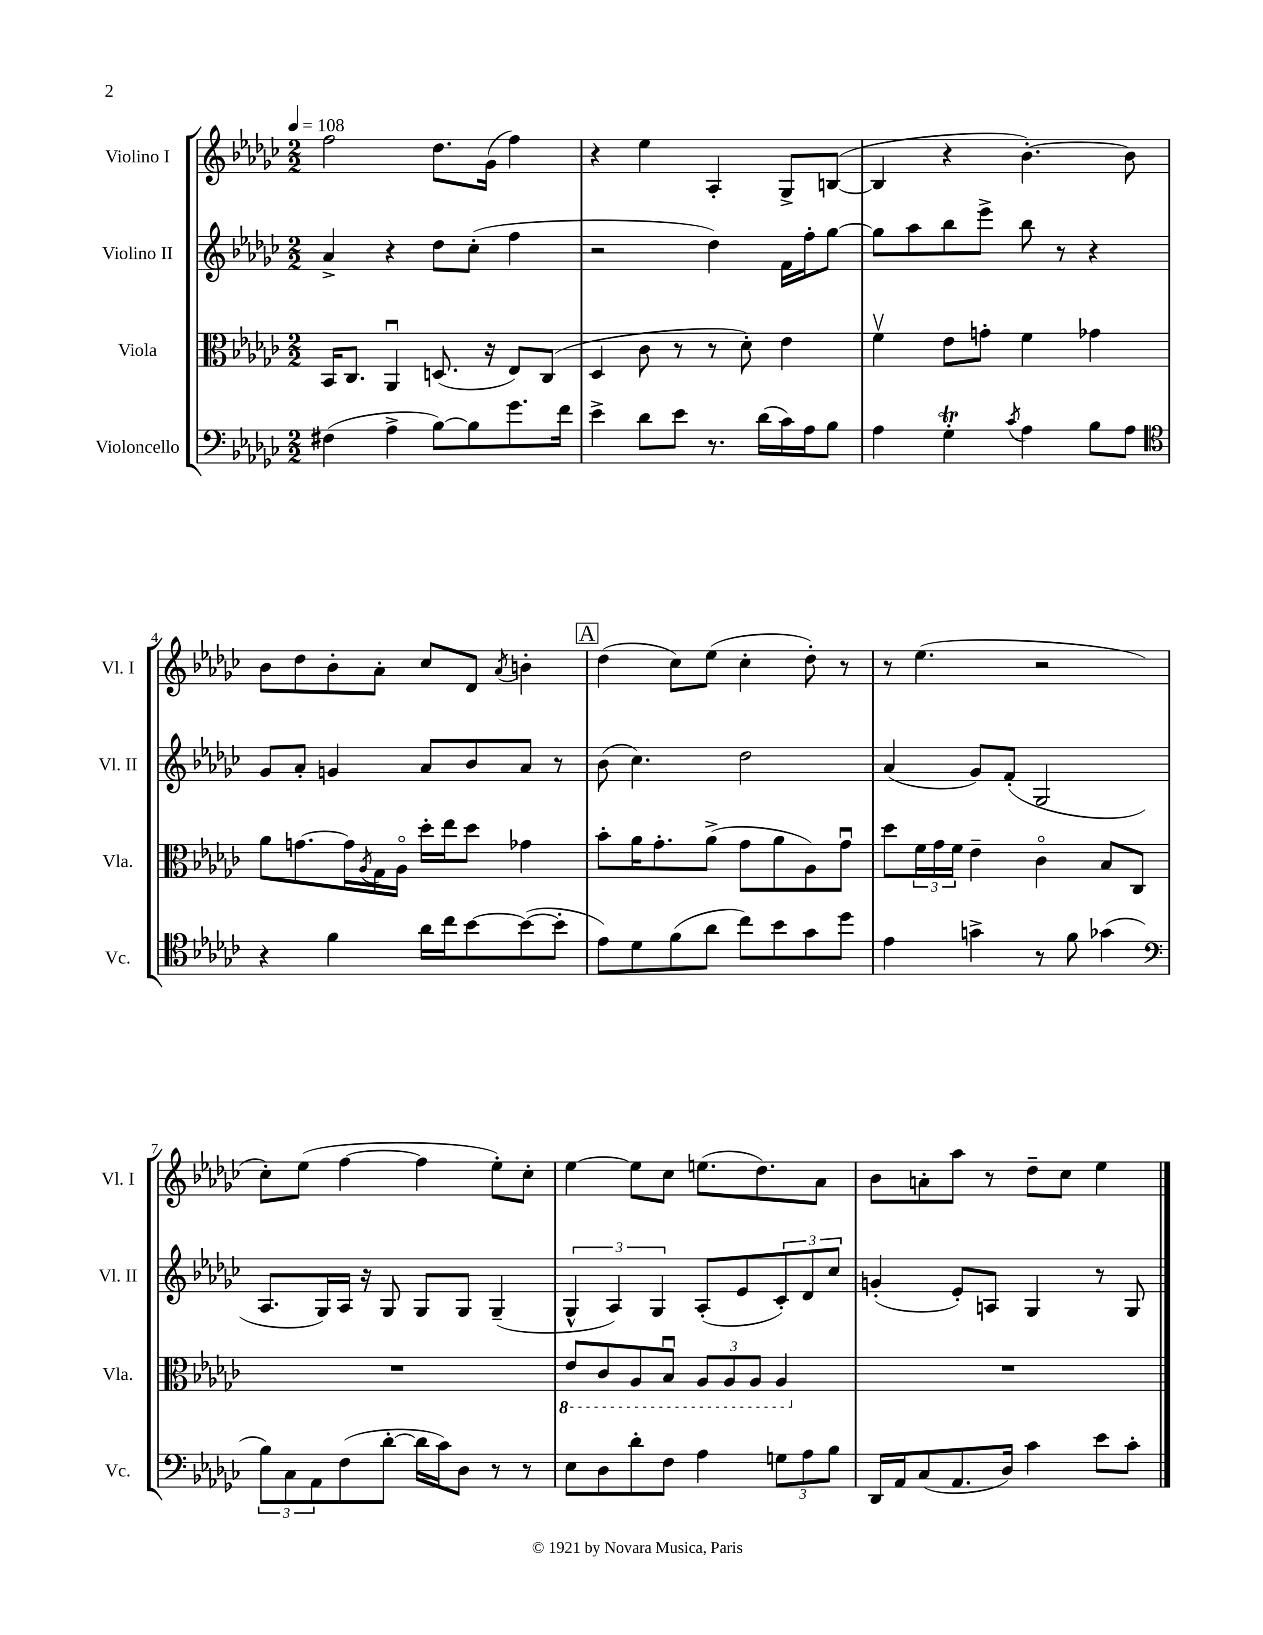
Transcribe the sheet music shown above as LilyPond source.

<<
\new StaffGroup <<
\new Staff = "s0" \with { instrumentName = "Violino I" shortInstrumentName = "Vl. I" } {
    \clef treble \key ges \major \numericTimeSignature \time 2/2 \tempo 4 = 108
    f''2 des''8. ges'16( f''4) |
    r4 ees''4 aes4-. ges8-> b8~( |
    b4 r4 bes'4.~-.) bes'8 |
    bes'8 des''8 bes'8-. aes'8-. ces''8 des'8 \acciaccatura { aes'8 } b'4-. |
    \mark \markup { \box "A" } des''4( ces''8) ees''8( ces''4-. des''8-.) r8 |
    r8 ees''4.( r2 |
    ces''8-.) ees''8( f''4~ f''4 ees''8-.) ces''8-. |
    ees''4~ ees''8 ces''8 e''8.( des''8.) aes'8 |
    bes'8 a'8-. aes''8 r8 des''8-- ces''8 ees''4 \bar "|." |
}
\new Staff = "s1" \with { instrumentName = "Violino II" shortInstrumentName = "Vl. II" } {
    \clef treble \key ges \major \numericTimeSignature \time 2/2
    aes'4-> r4 des''8 ces''8-.( f''4 |
    r2 des''4) f'16 f''16-. ges''8~ |
    ges''8 aes''8 bes''8 ees'''8-> bes''8 r8 r4 |
    ges'8 aes'8-. g'4 aes'8 bes'8 aes'8 r8 |
    \mark \markup { \box "A" } bes'8( ces''4.) des''2 |
    aes'4( ges'8) f'8-.( ges2 |
    aes8. ges16) aes16 r16 ges8 ges8 ges8 ges4--( |
    \tuplet 3/2 { ges4-^ aes4) ges4 } aes8-.( ees'8 \tuplet 3/2 { ces'8-.) des'8 ces''8 } |
    g'4-.( ees'8-.) a8 ges4 r8 ges8 \bar "|." |
}
\new Staff = "s2" \with { instrumentName = "Viola" shortInstrumentName = "Vla." } {
    \clef alto \key ges \major \numericTimeSignature \time 2/2
    bes,16 ces8. aes,4\downbow d8.( r16 ees8) ces8( |
    des4 ces'8 r8 r8 des'8-.) ees'4 |
    f'4\upbow ees'8 g'8-. f'4 ges'4 |
    aes'8 g'8.~ g'16 \acciaccatura { aes8 } ges16 aes16\flageolet des''16-. ees''16 des''8 ges'4 |
    \mark \markup { \box "A" } bes'8-. aes'16 ges'8.-. aes'8->( ges'8 aes'8 aes8) ges'8\downbow |
    des''8 \tuplet 3/2 { f'16 ges'16 f'16 } ees'4-- ces'4\flageolet bes8 ces8 |
    R1 |
    \ottava #-1 ees8 ces8 aes,8 bes,8\downbow \tuplet 3/2 { aes,8 aes,8 aes,8 } aes,4 \ottava #0 |
    R1 \bar "|." |
}
\new Staff = "s3" \with { instrumentName = "Violoncello" shortInstrumentName = "Vc." } {
    \clef bass \key ges \major \numericTimeSignature \time 2/2
    fis4( aes4-> bes8~) bes8 ges'8. f'16 |
    ees'4-> des'8 ees'8 r8. des'16( ces'16) aes16 bes8 |
    aes4 ges4-.\trill \acciaccatura { ces'8 } aes4 bes8 aes8 |
    \clef tenor r4 f'4 aes'16 ces''16 bes'8~ bes'8~( bes'8-. |
    \mark \markup { \box "A" } ees'8) des'8 f'8( aes'8 ces''8) bes'8 ges'8 des''8 |
    ees'4 g'4-> r8 f'8 ges'4( |
    \clef bass \tuplet 3/2 { bes8) ces8 aes,8 } f8( des'8~-. des'16 ces'16) des8 r8 r8 |
    ees8 des8 des'8-. f8 aes4 \tuplet 3/2 { g8 aes8 bes8 } |
    des,16 aes,16 ces8( aes,8. des16) ces'4 ees'8 ces'8-. \bar "|." |
}
>>
>>
